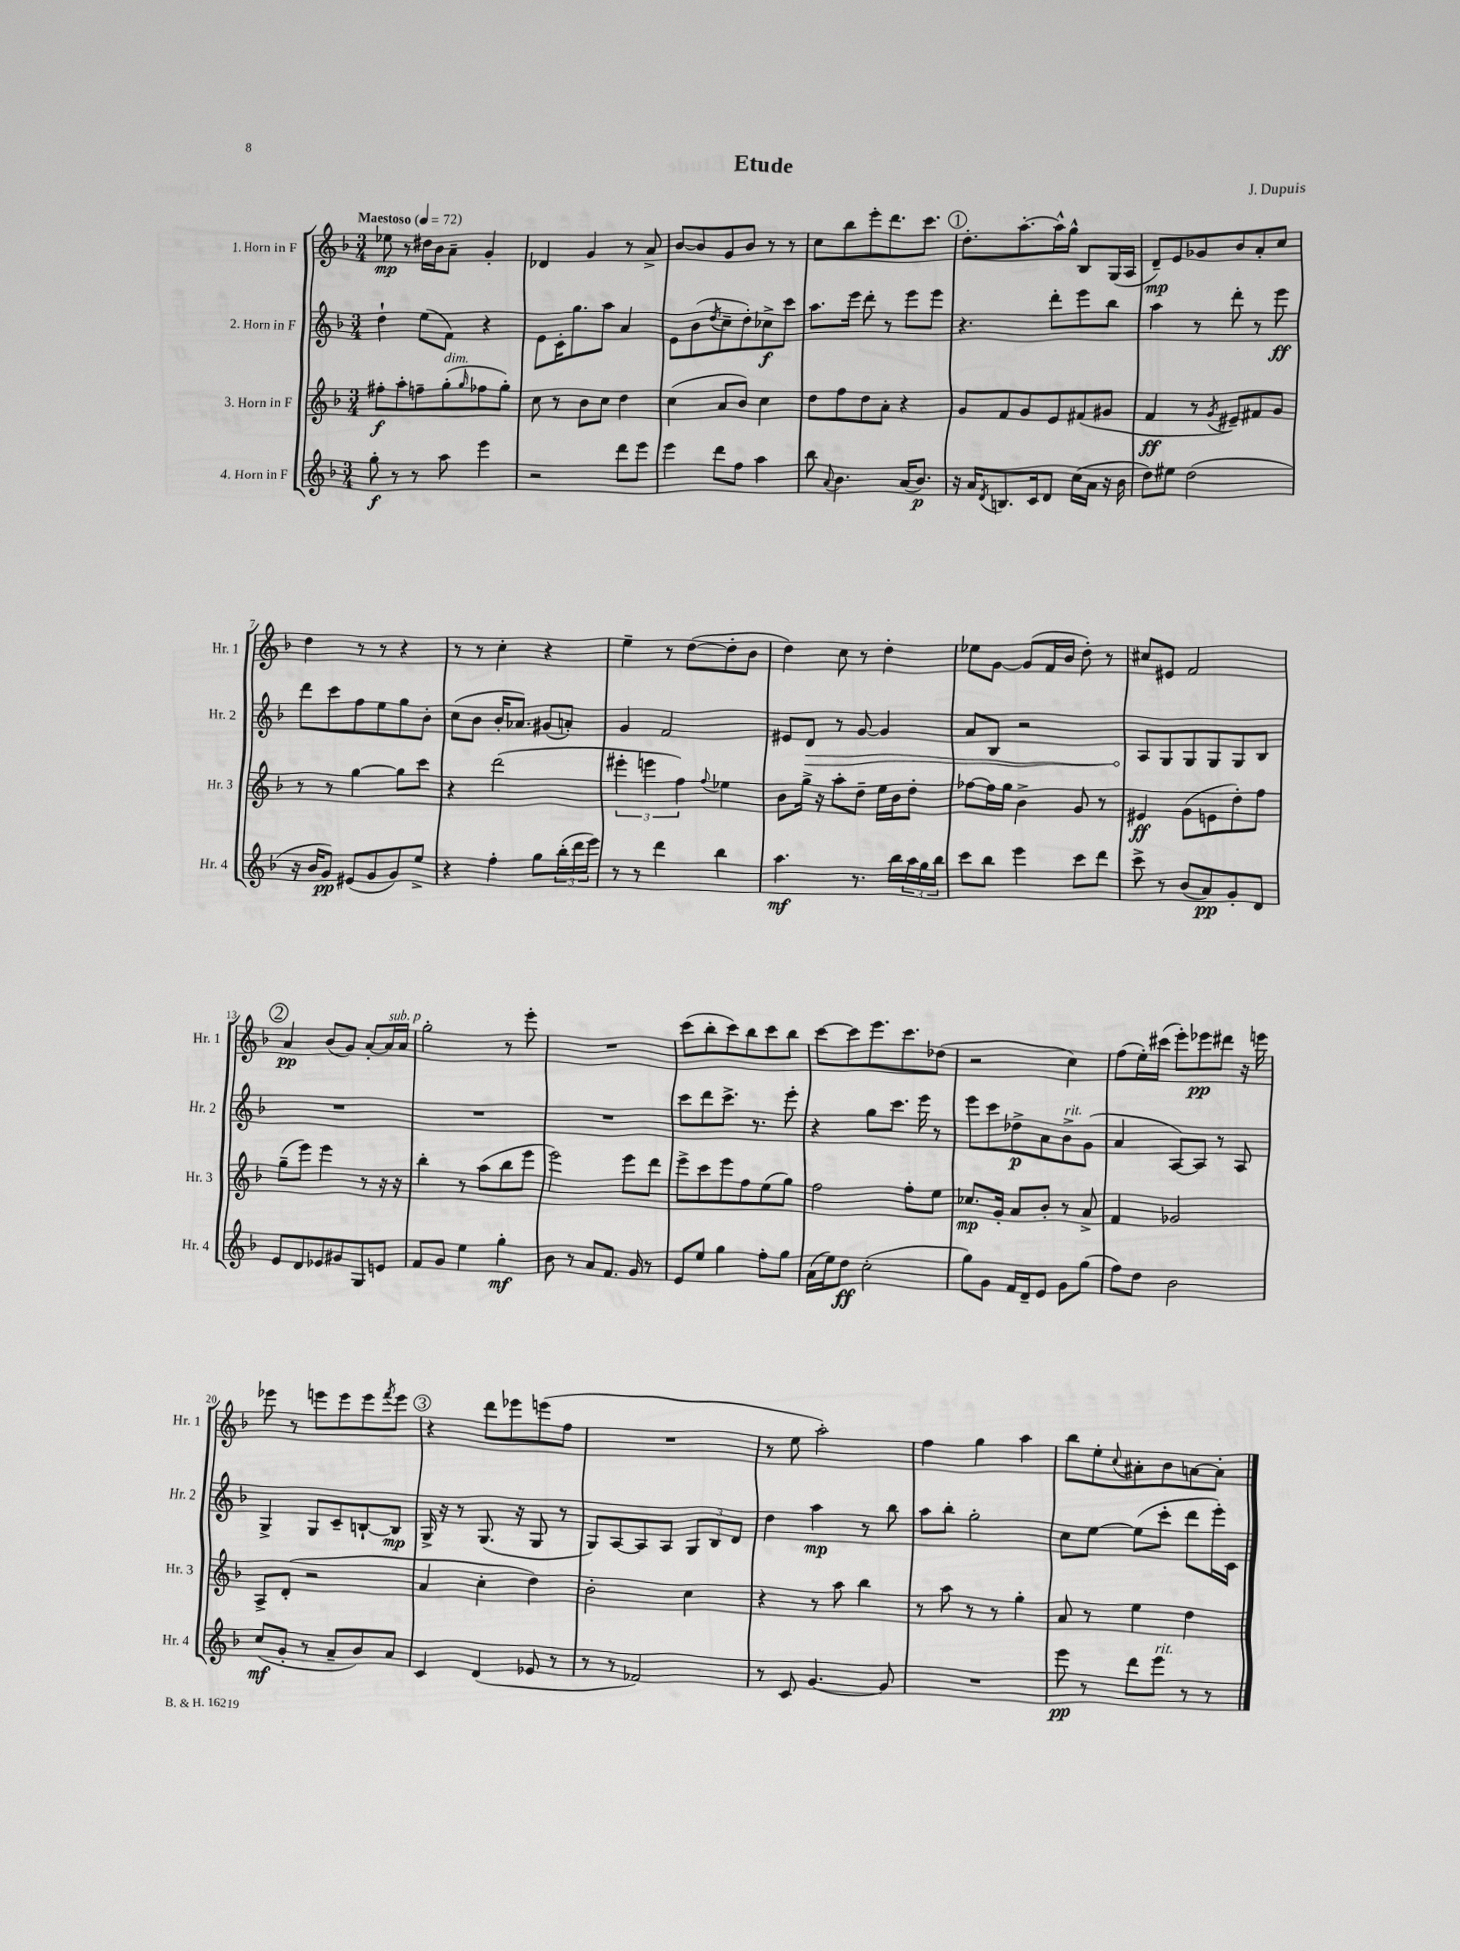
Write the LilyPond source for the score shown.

\header { title = "Etude" composer = "J. Dupuis" }
<<
\new StaffGroup <<
\new Staff = "s0" \with { instrumentName = "1. Horn in F" shortInstrumentName = "Hr. 1" } {
    \clef treble \key f \major \numericTimeSignature \time 3/4 \tempo "Maestoso" 4 = 72
    ees''8\mp r8 dis''16 bes'16 a'8-- g'4-. |
    des'4 g'4 r8 a'8-> |
    bes'8~ bes'8 g'8 bes'8 r8 r8 |
    c''8 bes''8 e'''8-. d'''8. c'''8. |
    \mark \markup { \circle "1" } d''8.-. a''8.~-. a''16-^ g''16-^ bes8 g16( a16 |
    d'8--\mp) e'8 ges'8 bes'8 a'8-. c''8 |
    d''4 r8 r8 r4 |
    r8 r8 c''4-. r4 |
    e''4-- r8 d''8~( d''8-. bes'8 |
    d''4) c''8 r8 d''4-. |
    ees''8 g'8~ g'8( f'16 bes'16 d''8-.) r8 |
    cis''8 eis'8 f'2 |
    \mark \markup { \circle "2" } a'4\pp bes'8( g'8) a'8~-. a'16^\markup { \italic "sub. p" } a'16 |
    g''2-. r8 e'''8-. |
    R2. |
    c'''8( bes''8-. c'''8) bes''8 c'''8 bes''8 |
    c'''8~ c'''8 e'''8. c'''8. des''8( |
    r2 c''4) |
    f''8( e''16-.) cis'''16( e'''8-.) ees'''8\pp dis'''8 r16 e'''16 |
    ees'''8 r8 e'''8 e'''8 e'''8 \acciaccatura { f'''8 } e'''8 |
    \mark \markup { \circle "3" } r4 d'''8 ees'''8 e'''8( f''8 |
    R2. |
    r8 e''8 a''2-.) |
    f''4 g''4 a''4 |
    bes''8 e''8-. \appoggiatura { c''8 } ais'8-. bes'8 a'8~ a'8-. \bar "|." |
}
\new Staff = "s1" \with { instrumentName = "2. Horn in F" shortInstrumentName = "Hr. 2" } {
    \clef treble \key f \major \numericTimeSignature \time 3/4
    d''4-! e''8( f'8) r4 |
    e'8 c'16-. g''8. a''8 a'4 |
    e'8 bes'8( \acciaccatura { d''8 } c''8-- d''8-.) ces''8->\f c'''8 |
    a''8. e'''16 d'''8-. r8 e'''8 e'''8 |
    \mark \markup { \circle "1" } r4. d'''8-. e'''8 bes''8 |
    a''4 r8 d'''8-. r8 e'''8\ff |
    d'''8 c'''8 f''8 e''8 g''8 bes'8-. |
    c''8( bes'8 bes'16-. aes'8.) gis'8( a'8-.) |
    g'4 f'2 |
    eis'8 \once \override Hairpin.circled-tip = ##t d'8\> r8 g'8~ g'4 |
    a'8 bes8 r2 |
    a8\! g8 g8 g8 g8 bes8 |
    \mark \markup { \circle "2" } R2. |
    R2. |
    R2. |
    c'''8 d'''8 c'''8.-> r8. e'''8-. |
    r4 g''8 c'''8. e'''16 r8 |
    e'''8 c'''8 des''8->\p a'8 bes'8->^\markup { \italic "rit." } g'8( |
    a'4 a8~) a8 r8 a8 |
    g4-> g8 c'8-- b8~-! b8\mp |
    \mark \markup { \circle "3" } g16-> r16 r8 g8.( r16 g8 r8 |
    g8) a8~ a8 a8 \tuplet 3/2 { g8 bes8 d'8 } |
    d''4 a''4\mp r8 bes''8 |
    a''8 bes''8-. g''2-. |
    c''8 e''8~ e''8( c'''8-. d'''8 e'''16-.) c'16 \bar "|." |
}
\new Staff = "s2" \with { instrumentName = "3. Horn in F" shortInstrumentName = "Hr. 3" } {
    \clef treble \key f \major \numericTimeSignature \time 3/4
    fis''8-.\f a''8-. f''8-- g''8-.^\markup { \italic "dim." }( \grace { g''16 } fes''8 g''8-.) |
    c''8 r8 bes'8 c''8 d''4 |
    c''4( a'8 bes'8) c''4 |
    d''8 f''8 d''8 a'8-. r4 |
    \mark \markup { \circle "1" } g'8 f'8 g'8 e'8 fis'8( gis'8 |
    f'4\ff r8 \acciaccatura { g'8 } eis'8--) fis'8 g'8 |
    r8 r8 g''4~ g''8 c'''8 |
    r4 d'''2( |
    \tuplet 3/2 { eis'''4-. e'''4 f''4) } \appoggiatura { f''8 } ees''4 |
    bes'8 g''16-> r16 a''8-. d''8-- e''16 bes'16 d''8-. |
    fes''8~ fes''16 g''16 bes'4-> g'8 r8 |
    eis'4\ff g'8( e'8 d''8-.) f''8 |
    \mark \markup { \circle "2" } g''8--( e'''8) e'''4 r8 r16 r16 |
    bes''4-. r8 a''8( bes''8 e'''8 |
    e'''2) e'''8 d'''8 |
    e'''8-> c'''8 e'''8 f''8 e''8( g''8) |
    f''2 f''8-. e''8 |
    ces''8.\mp g'16-. a'8 bes'8-. r8 a'8-> |
    f'4 ges'2 |
    a8-> d'8-.( r2 |
    \mark \markup { \circle "3" } a'4 c''4-. d''4) |
    bes'2-. c''4 |
    r4 r8 a''8 bes''4 |
    r8 a''8 r8 r8 g''4-. |
    a'8 r8 e''4 d''4 \bar "|." |
}
\new Staff = "s3" \with { instrumentName = "4. Horn in F" shortInstrumentName = "Hr. 4" } {
    \clef treble \key f \major \numericTimeSignature \time 3/4
    g''8-.\f r8 r8 a''8 e'''4 |
    r2 d'''8 e'''8 |
    e'''4 d'''8 f''8 a''4 |
    bes''8 \appoggiatura { a'8 } bes'4. a'16( bes'8.\p) |
    \mark \markup { \circle "1" } r16 a'16 \acciaccatura { d'8 } b8. c'16 d'8 c''16( a'16 r16 bes'16 |
    d''8) eis''8 d''2( |
    r16 bes'16 g'8\pp) eis'8( g'8 g'8) e''8-> |
    r4 f''4-. g''8 \tuplet 3/2 { bes''16-.( d'''16 e'''16) } |
    r8 r8 d'''4 bes''4 |
    a''4.\mf r8. bes''16 \tuplet 3/2 { a''16 g''16 bes''16 } |
    c'''8 bes''8 e'''4 c'''8 d'''8 |
    c'''8-> r8 bes'8( a'8\pp) g'8-. d'8 |
    \mark \markup { \circle "2" } e'8 d'8 ees'8 gis'8 g8 e'8 |
    f'8 g'8 e''4 g''4-.\mf |
    bes'8 r8 a'8 f'8. g'16 r8 |
    e'8 e''8 g''4 f''8-. g''8 |
    a'16( e''16) d''8\ff c''2-.( |
    g''8) g'8 f'16 d'16-- e'8 g'8 g''8( |
    f''8) d''8 bes'2 |
    c''8\mf( g'8-. r8 a'8-- bes'8) a'8 |
    \mark \markup { \circle "3" } c'4 d'4( ees'8 r8 |
    r8 r8 fes'2) |
    r8 c'8 g'4.~ g'8 |
    R2. |
    e'''8\pp r8 d'''8 e'''8^\markup { \italic "rit." } r8 r8 \bar "|." |
}
>>
>>
